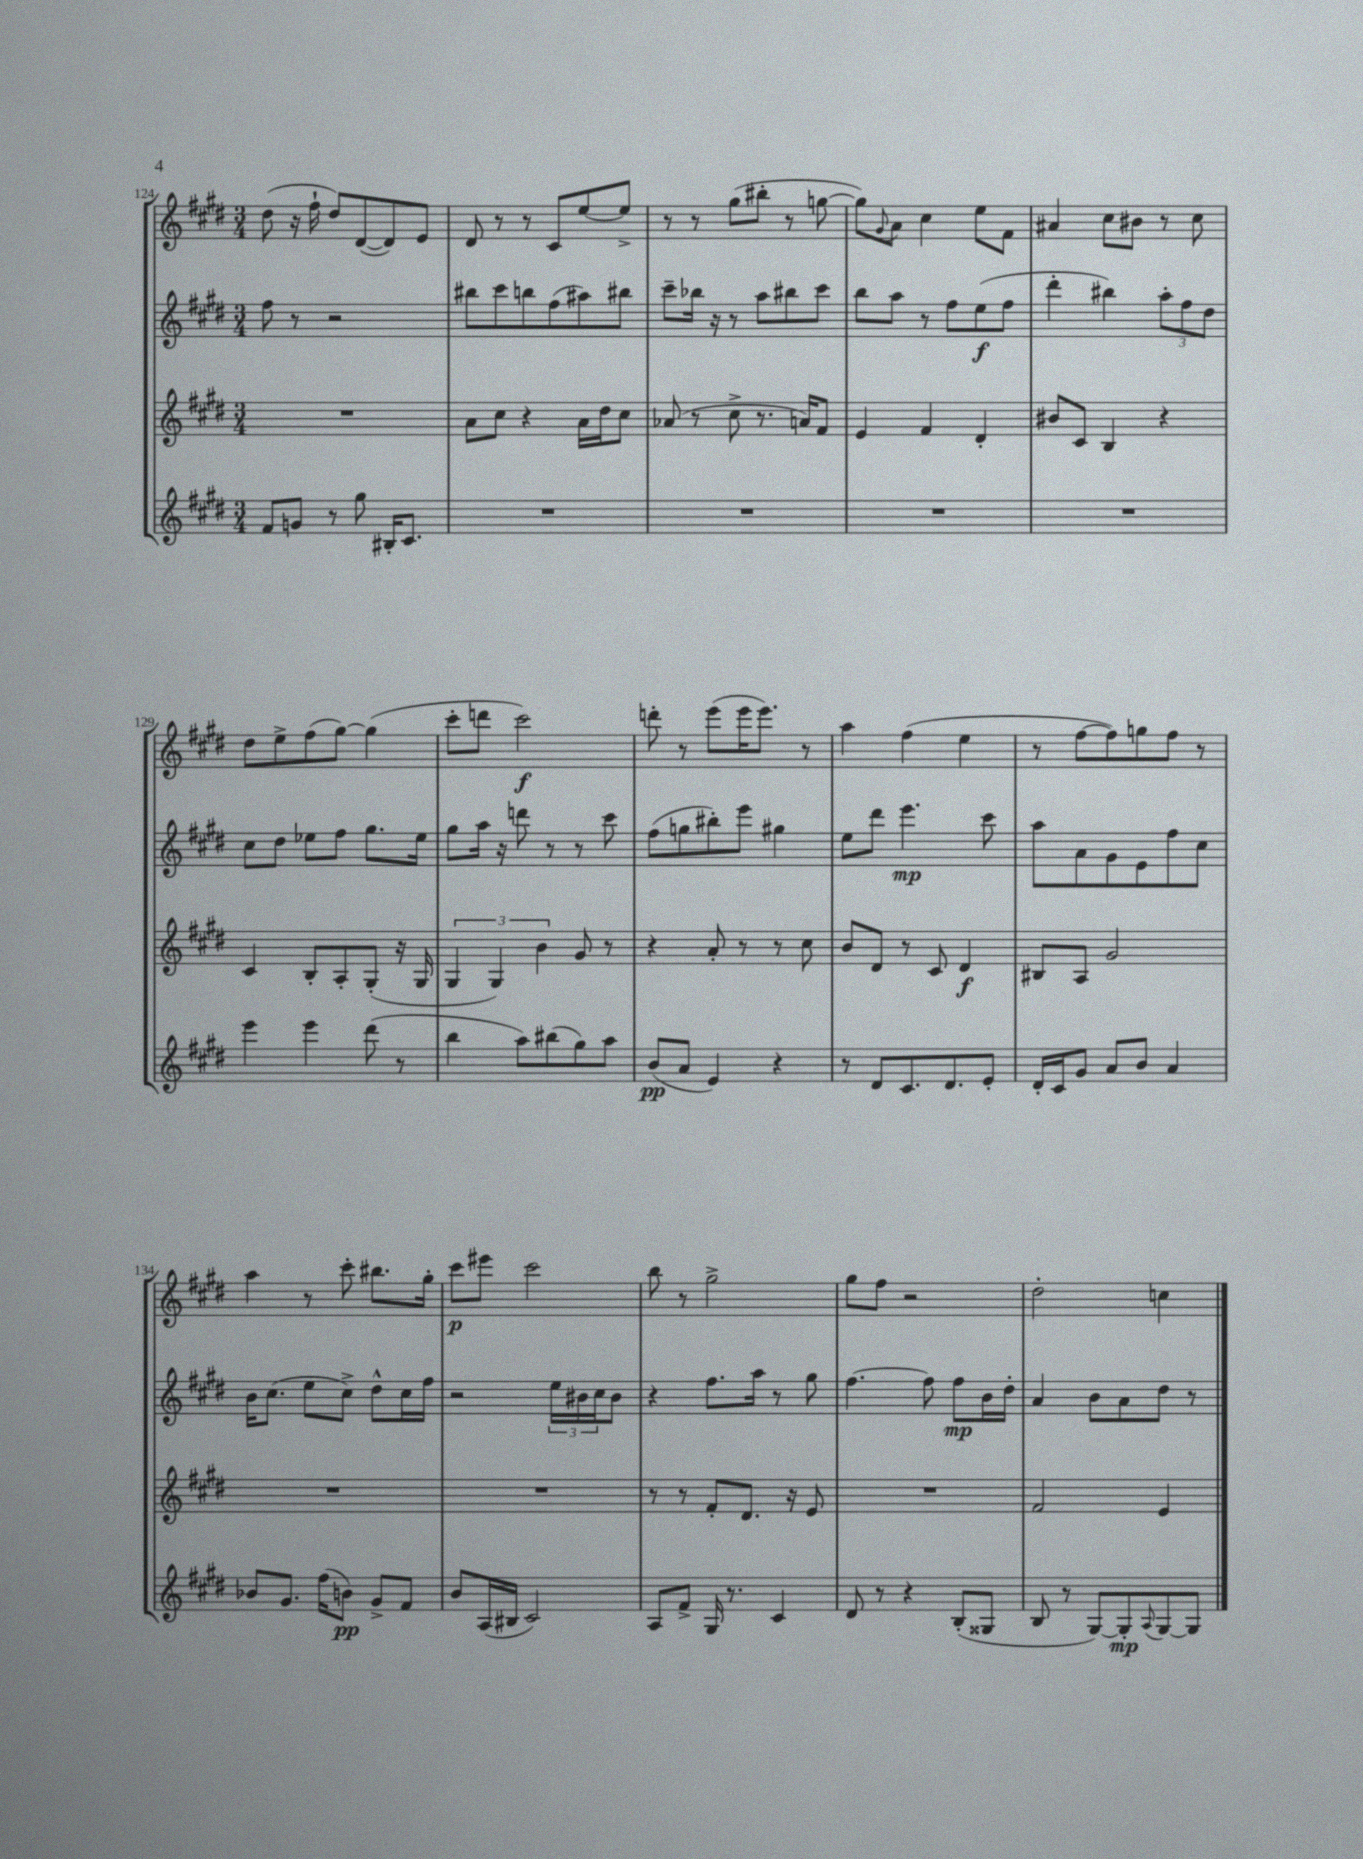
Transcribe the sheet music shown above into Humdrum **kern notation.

**kern	**dynam	**kern	**dynam	**kern	**dynam	**kern	**dynam
*part4	*part4	*part3	*part3	*part2	*part2	*part1	*part1
*staff4	*staff4	*staff3	*staff3	*staff2	*staff2	*staff1	*staff1
*clefG2	*	*clefG2	*	*clefG2	*	*clefG2	*
*k[f#c#g#d#]	*	*k[f#c#g#d#]	*	*k[f#c#g#d#]	*	*k[f#c#g#d#]	*
*M3/4	*	*M3/4	*	*M3/4	*	*M3/4	*
=124	=124	=124	=124	=124	=124	=124	=124
8f#/L	.	2.r	.	8ff#\	.	(8dd#\	.
8gn/J	.	.	.	8r	.	16r	.
.	.	.	.	.	.	16ff#`\	.
8r	.	.	.	2r	.	8dd#/L)	.
8gg#\	.	.	.	.	.	([8d#/	.
16B#X'/KL	.	.	.	.	.	8d#/])	.
8.c#/J	.	.	.	.	.	.	.
.	.	.	.	.	.	8e/J	.
=125	=125	=125	=125	=125	=125	=125	=125
2.r	.	8a\L	.	8bb#X\L	.	8d#/	.
.	.	8cc#\J	.	8ccc#\	.	8r	.
.	.	4r	.	8bbn\	.	8r	.
.	.	.	.	(8ff#\	.	8c#/L	.
.	.	16a\LL	.	8aa#X\)	.	[8ee/	.
.	.	16dd#\J	.	.	.	.	.
.	.	8cc#\J	.	8bb#X\J	.	8ee^/J]	.
=126	=126	=126	=126	=126	=126	=126	=126
2.r	.	(8a-X/	.	8ccc#~\L	.	8r	.
.	.	8r	.	16bb-X\Jk	.	8r	.
.	.	.	.	16r	.	.	.
.	.	8cc#^\	.	8r	.	(8gg#\L	.
.	.	8.r	.	8aa\L	.	8bb#X'\J	.
.	.	.	.	8bb#X\	.	8r	.
.	.	16an/KL)	.	.	.	.	.
.	.	8f#/J	.	8ccc#\J	.	[8ggn\	.
=127	=127	=127	=127	=127	=127	=127	=127
2.r	.	4e/	.	8bb\L	.	8gg\L])	.
.	.	.	.	.	.	8qqg#/	.
.	.	.	.	8aa\J	.	8a\J	.
.	.	4f#/	.	8r	.	4cc#\	.
.	.	.	.	8ff#\L	.	.	.
.	.	4d#'/	.	(8ee\	f	8ee\L	.
.	.	.	.	8ff#\J	.	8f#\J	.
=128	=128	=128	=128	=128	=128	=128	=128
2.r	.	8b#X/L	.	4ddd#'\	.	4a#X/	.
.	.	8c#/J	.	.	.	.	.
.	.	4B/	.	4bb#X\)	.	8cc#\L	.
.	.	.	.	.	.	8b#X\J	.
.	.	4r	.	12aa'\L	.	8r	.
.	.	.	.	12ff#\	.	.	.
.	.	.	.	.	.	8cc#\	.
.	.	.	.	12dd#\J	.	.	.
!!LO:LB:g=z
=129	=129	=129	=129	=129	=129	=129	=129
4eee\	.	4c#/	.	8cc#\L	.	8dd#\L	.
.	.	.	.	8dd#\J	.	8ee^\	.
4eee\	.	8B'/L	.	8ee-X\L	.	(8ff#\	.
.	.	8A'/	.	8ff#\J	.	[8gg#\J)	.
(8ddd#\	.	(8G#'/J	.	8.gg#\L	.	(4gg#\]	.
8r	.	16r	.	.	.	.	.
.	.	16G#/	.	16ee-\Jk	.	.	.
=130	=130	=130	=130	=130	=130	=130	=130
4bb\	.	6G#/	.	8gg#\L	.	8ccc#'\L	.
.	.	.	.	16aa\Jk	.	8dddn\J	.
.	.	6G#/)	.	.	.	.	.
.	.	.	.	16r	.	.	.
8aa\L)	.	.	.	8dddn\	.	2ccc#\)	f
.	.	6b\	.	.	.	.	.
(8bb#X\	.	.	.	8r	.	.	.
8gg#\)	.	8g#/	.	8r	.	.	.
8aa\J	.	8r	.	8ccc#\	.	.	.
=131	=131	=131	=131	=131	=131	=131	=131
(8b/L	pp	4r	.	(8ff#\L	.	8dddn'\	.
8a/J	.	.	.	8ggn\	.	8r	.
4e/)	.	8a'/	.	8bb#X'\)	.	(8eee\L	.
.	.	8r	.	8eee\J	.	16eee\K	.
.	.	.	.	.	.	8.eee\J)	.
4r	.	8r	.	4gg#X\	.	.	.
.	.	8cc#\	.	.	.	8r	.
=132	=132	=132	=132	=132	=132	=132	=132
8r	.	8b/L	.	8ee\L	.	4aa\	.
8d#/L	.	8d#/J	.	8ddd#\J	.	.	.
8.c#/	.	8r	.	4.eee\	mp	(4ff#\	.
.	.	8c#/	.	.	.	.	.
8.d#/	.	.	.	.	.	.	.
.	.	4d#/	f	.	.	4ee\	.
8e'/J	.	.	.	8ccc#\	.	.	.
=133	=133	=133	=133	=133	=133	=133	=133
16d#'/LL	.	8B#X/L	.	8aa\L	.	8r	.
16c#/J	.	.	.	.	.	.	.
8g#/J	.	8A/J	.	8a\	.	[8ff#\L	.
8a/L	.	2g#/	.	8g#\	.	8ff#\])	.
8b/J	.	.	.	8e\	.	8ggn\	.
4a/	.	.	.	8ff#\	.	8ff#\J	.
.	.	.	.	8cc#\J	.	8r	.
!!LO:LB:g=z
=134	=134	=134	=134	=134	=134	=134	=134
8b-X/L	.	2.r	.	16b\KL	.	4aa\	.
.	.	.	.	(8.cc#\J	.	.	.
8.g#/J	.	.	.	.	.	.	.
.	.	.	.	8ee\L	.	8r	.
(16ff#\KL	.	.	.	.	.	.	.
8bn\J)	pp	.	.	8cc#^\J)	.	8ccc#'\	.
8g#^/L	.	.	.	8dd#^^\L	.	8.bb#X\L	.
8f#/J	.	.	.	16cc#\L	.	.	.
.	.	.	.	16ff#\JJ	.	16gg#'\Jk	.
=135	=135	=135	=135	=135	=135	=135	=135
8b/L	.	2.r	.	2r	.	8ccc#\L	p
(16A/L	.	.	.	.	.	8eee#X\J	.
16B#X/JJ	.	.	.	.	.	.	.
2c#/)	.	.	.	.	.	2ccc#\	.
.	.	.	.	24ee\LL	.	.	.
.	.	.	.	24b#X\	.	.	.
.	.	.	.	24cc#\J	.	.	.
.	.	.	.	8b#\J	.	.	.
=136	=136	=136	=136	=136	=136	=136	=136
8A/L	.	8r	.	4r	.	8bb\	.
8f#^/J	.	8r	.	.	.	8r	.
16G#/	.	8f#'/L	.	8.ff#\L	.	2gg#^\	.
8.r	.	.	.	.	.	.	.
.	.	8.d#/J	.	.	.	.	.
.	.	.	.	16aa\Jk	.	.	.
4c#/	.	.	.	8r	.	.	.
.	.	16r	.	.	.	.	.
.	.	8e/	.	8gg#\	.	.	.
=137	=137	=137	=137	=137	=137	=137	=137
8d#/	.	2.r	.	[4.ff#\	.	8gg#\L	.
8r	.	.	.	.	.	8ff#\J	.
4r	.	.	.	.	.	2r	.
.	.	.	.	8ff#\]	.	.	.
(8B'/L	.	.	.	8ff#\L	mp	.	.
8G##X/J	.	.	.	16b\L	.	.	.
.	.	.	.	16dd#'\JJ	.	.	.
=138	=138	=138	=138	=138	=138	=138	=138
8B/	.	2f#/	.	4a/	.	2dd#'\	.
8r	.	.	.	.	.	.	.
[8G#/L)	.	.	.	8b\L	.	.	.
8G#'/]	mp	.	.	8a\	.	.	.
8qqA/	.	.	.	.	.	.	.
[8G#/	.	4e/	.	8dd#\J	.	4ccn\	.
8G#/J]	.	.	.	8r	.	.	.
==	==	==	==	==	==	==	==
*-	*-	*-	*-	*-	*-	*-	*-
